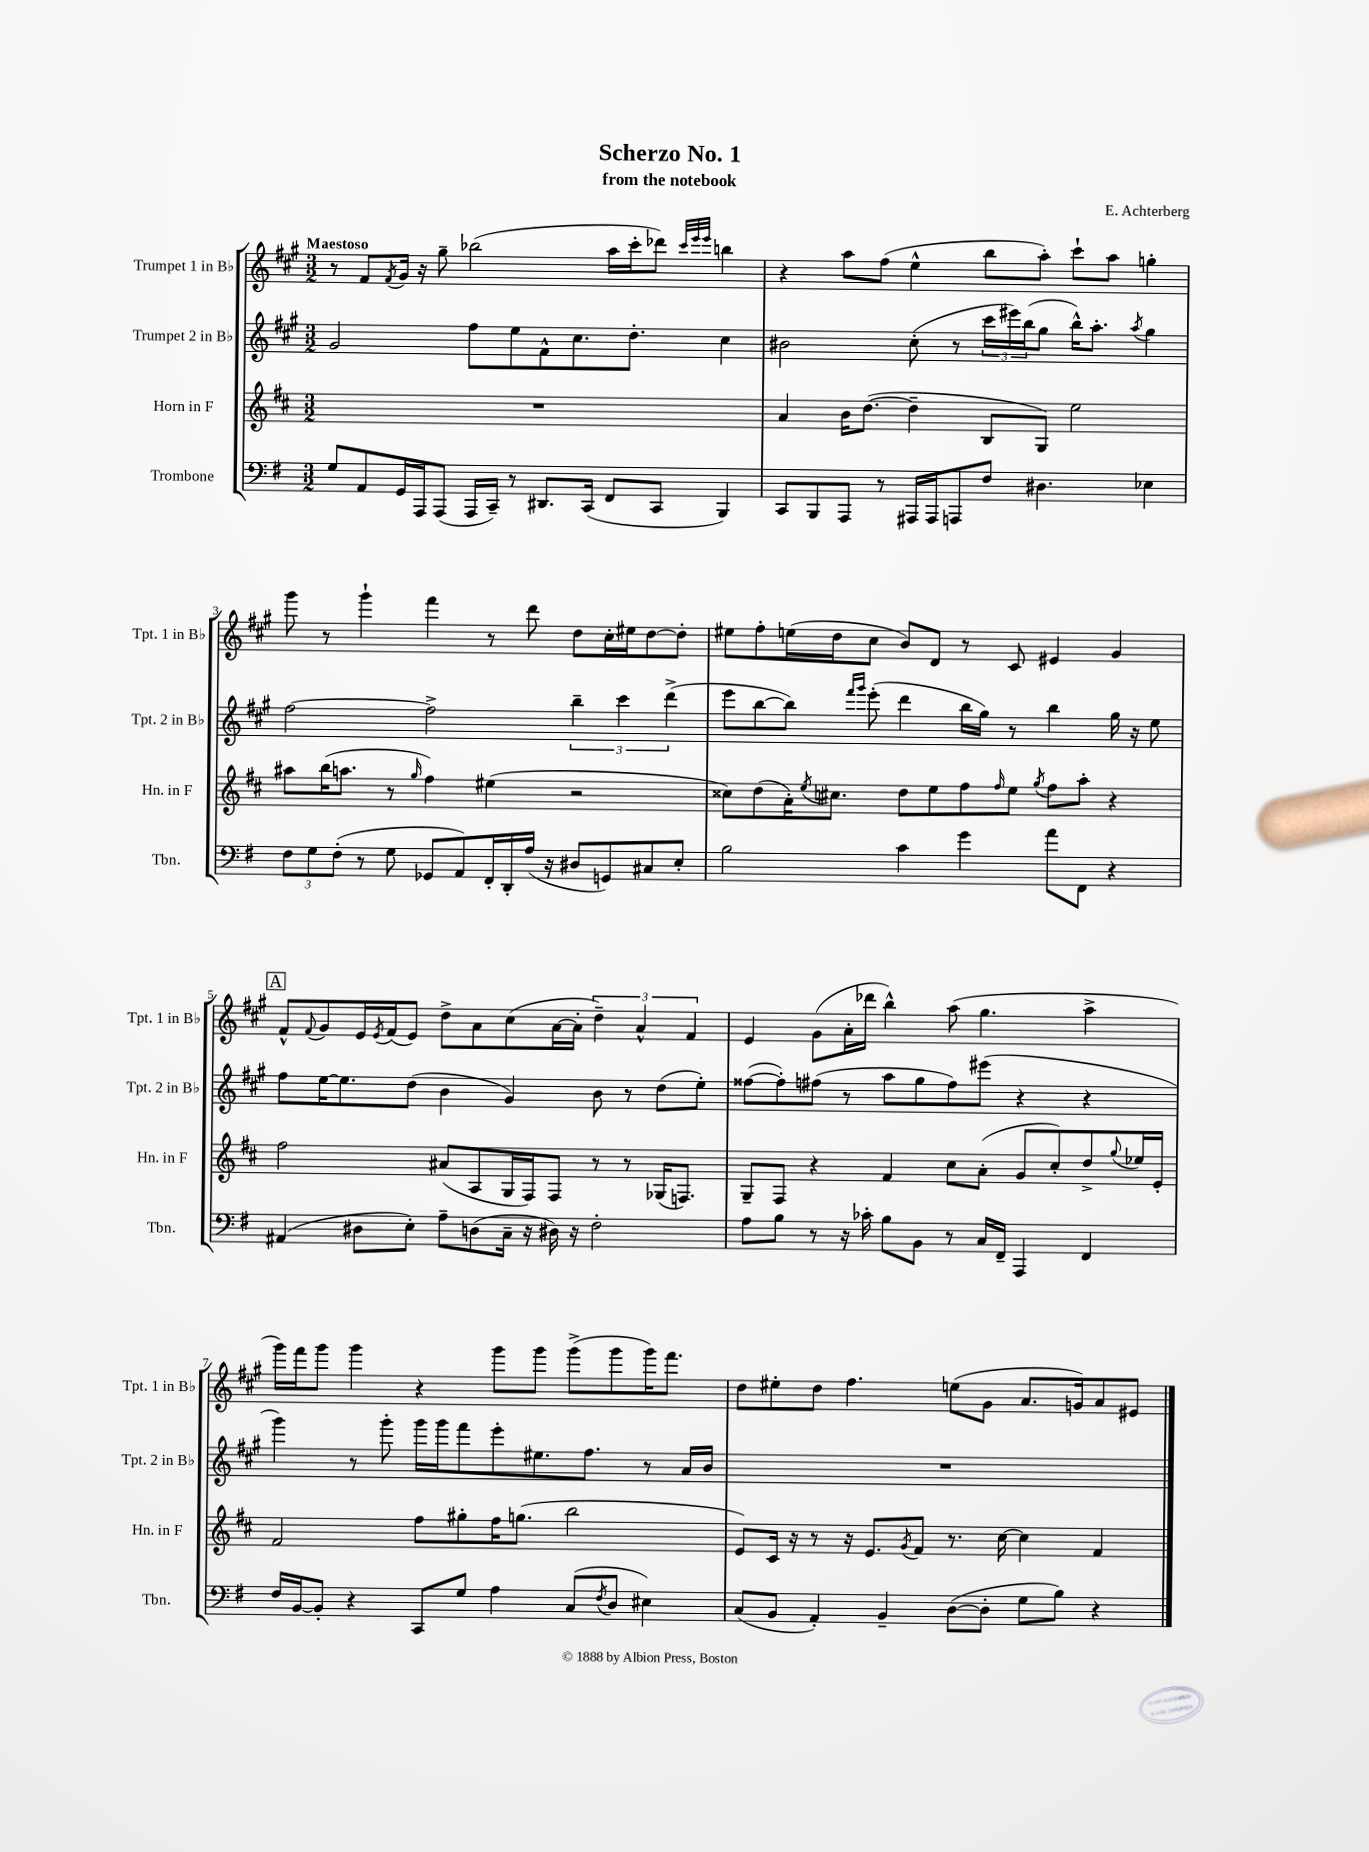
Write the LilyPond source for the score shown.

\header { title = "Scherzo No. 1" composer = "E. Achterberg" subtitle = "from the notebook" }
<<
\new StaffGroup <<
\new Staff = "s0" \with { instrumentName = "Trumpet 1 in Bb" shortInstrumentName = "Tpt. 1 in Bb" } {
    \clef treble \key a \major \numericTimeSignature \time 3/2 \tempo "Maestoso"
    r8 fis'8 \acciaccatura { fis'8 } gis'16 r16 gis''8-- bes''2( a''16 cis'''16-. des'''8) \grace { cis'''32 e'''32 e'''32 } b''4 |
    r4 a''8 fis''8( e''4-^ b''8 a''8-.) cis'''8-! a''8 g''4-. |
    gis'''8 r8 gis'''4-! fis'''4 r8 d'''8 d''8 cis''16-. eis''16 d''8~ d''8-. |
    eis''8 fis''8-. e''16( d''16 cis''8 b'8) d'8 r8 cis'8 eis'4 gis'4 |
    \mark \markup { \box "A" } fis'8-^ \appoggiatura { fis'8 } gis'8 e'16 \acciaccatura { e'8 } fis'16( e'8) d''8-> a'8 cis''8( a'16~ a'16-. \tuplet 3/2 { d''4--) a'4-^ fis'4 } |
    e'4 gis'8( a'16-. des'''16 b''4-^) a''8( gis''4. a''4-> |
    gis'''16) fis'''16 gis'''8 gis'''4 r4 gis'''8 gis'''8 gis'''8->( gis'''8 gis'''16) fis'''8. |
    d''8 eis''8-. d''8 fis''4. e''8( gis'8 a'8. g'16) a'8 eis'8 \bar "|." |
}
\new Staff = "s1" \with { instrumentName = "Trumpet 2 in Bb" shortInstrumentName = "Tpt. 2 in Bb" } {
    \clef treble \key a \major \numericTimeSignature \time 3/2
    gis'2 fis''8 e''8 fis'8-^ cis''8. d''8.-. cis''4 |
    bis'2 cis''8-.( r8 \tuplet 3/2 { cis'''16 eis'''16) b''16( } gis''8 b''16-^) a''8.-. \acciaccatura { a''8 } gis''4 |
    fis''2~ fis''2-> \tuplet 3/2 { b''4-- cis'''4 d'''4->( } |
    e'''8 b''8~ b''8) \grace { fis'''16 gis'''16 } e'''8-.( d'''4 b''16 gis''16) r8 b''4 gis''16 r16 e''8 |
    \mark \markup { \box "A" } fis''8 e''16~ e''8. d''8( b'4 gis'4) b'8 r8 d''8( e''8-.) |
    fisis''8~( fisis''8-.) fis''8( r8 a''8 gis''8 fis''8) eis'''8( r4 r4 |
    gis'''4) r8 gis'''8-. gis'''16 gis'''16 fis'''8 e'''8-. eis''8. fis''8. r8 a'16 b'16 |
    R1. \bar "|." |
}
\new Staff = "s2" \with { instrumentName = "Horn in F" shortInstrumentName = "Hn. in F" } {
    \clef treble \key d \major \numericTimeSignature \time 3/2
    R1. |
    a'4 b'16 d''8.~( d''4-- b8 g8) e''2 |
    ais''8 b''16( a''8. r8 \grace { g''16 } fis''4) eis''4( r2 |
    cisis''8) d''8( a'16-.) \acciaccatura { e''8 } cis''8. d''8 e''8 fis''8 \grace { fis''16 } e''8 \acciaccatura { g''8 } fis''8 a''8-. r4 |
    \mark \markup { \box "A" } fis''2 ais'8( a8 g16 fis16) fis8 r8 r8 ges16( f8.) |
    g8-- fis8 r4 fis'4 cis''8 a'8-.( g'8 cis''8-.) d''8-> \appoggiatura { g''8 } ees''16 e'16-. |
    fis'2 fis''8 gis''8-. fis''16 g''8.( b''2 |
    e'8) cis'16 r16 r8 r16 e'8. \acciaccatura { g'8 } fis'8 r8. cis''16~ cis''4 fis'4 \bar "|." |
}
\new Staff = "s3" \with { instrumentName = "Trombone" shortInstrumentName = "Tbn." } {
    \clef bass \key g \major \numericTimeSignature \time 3/2
    g8 a,8 g,16 a,,16 a,,8( a,,16 c,16--) r8 dis,8. c,16( fis,8 c,8 b,,4) |
    c,8 b,,8 a,,8 r8 ais,,16 ais,,16 a,,8 fis8 dis4. ees4 |
    \tuplet 3/2 { fis8 g8 fis8-.( } r8 g8 ges,8 a,8) fis,16-. d,16-. a16( r16 dis8 g,8) cis8 e8-. |
    b2 c'4 g'4 a'8 fis,8 r4 |
    \mark \markup { \box "A" } ais,4( dis8 e8-.) a8-- d8( c16-- r16 dis16) r16 fis2-. |
    a8 b8 r8 r16 ces'16-. b8 b,8 r8 c16 fis,16-- a,,4 fis,4 |
    fis16 b,16~ b,8-. r4 c,8 g8 a4 c8( \acciaccatura { fis8 } d8 eis4) |
    c8( b,8 a,4-.) b,4-- d8~( d8-. g8 b8) r4 \bar "|." |
}
>>
>>
